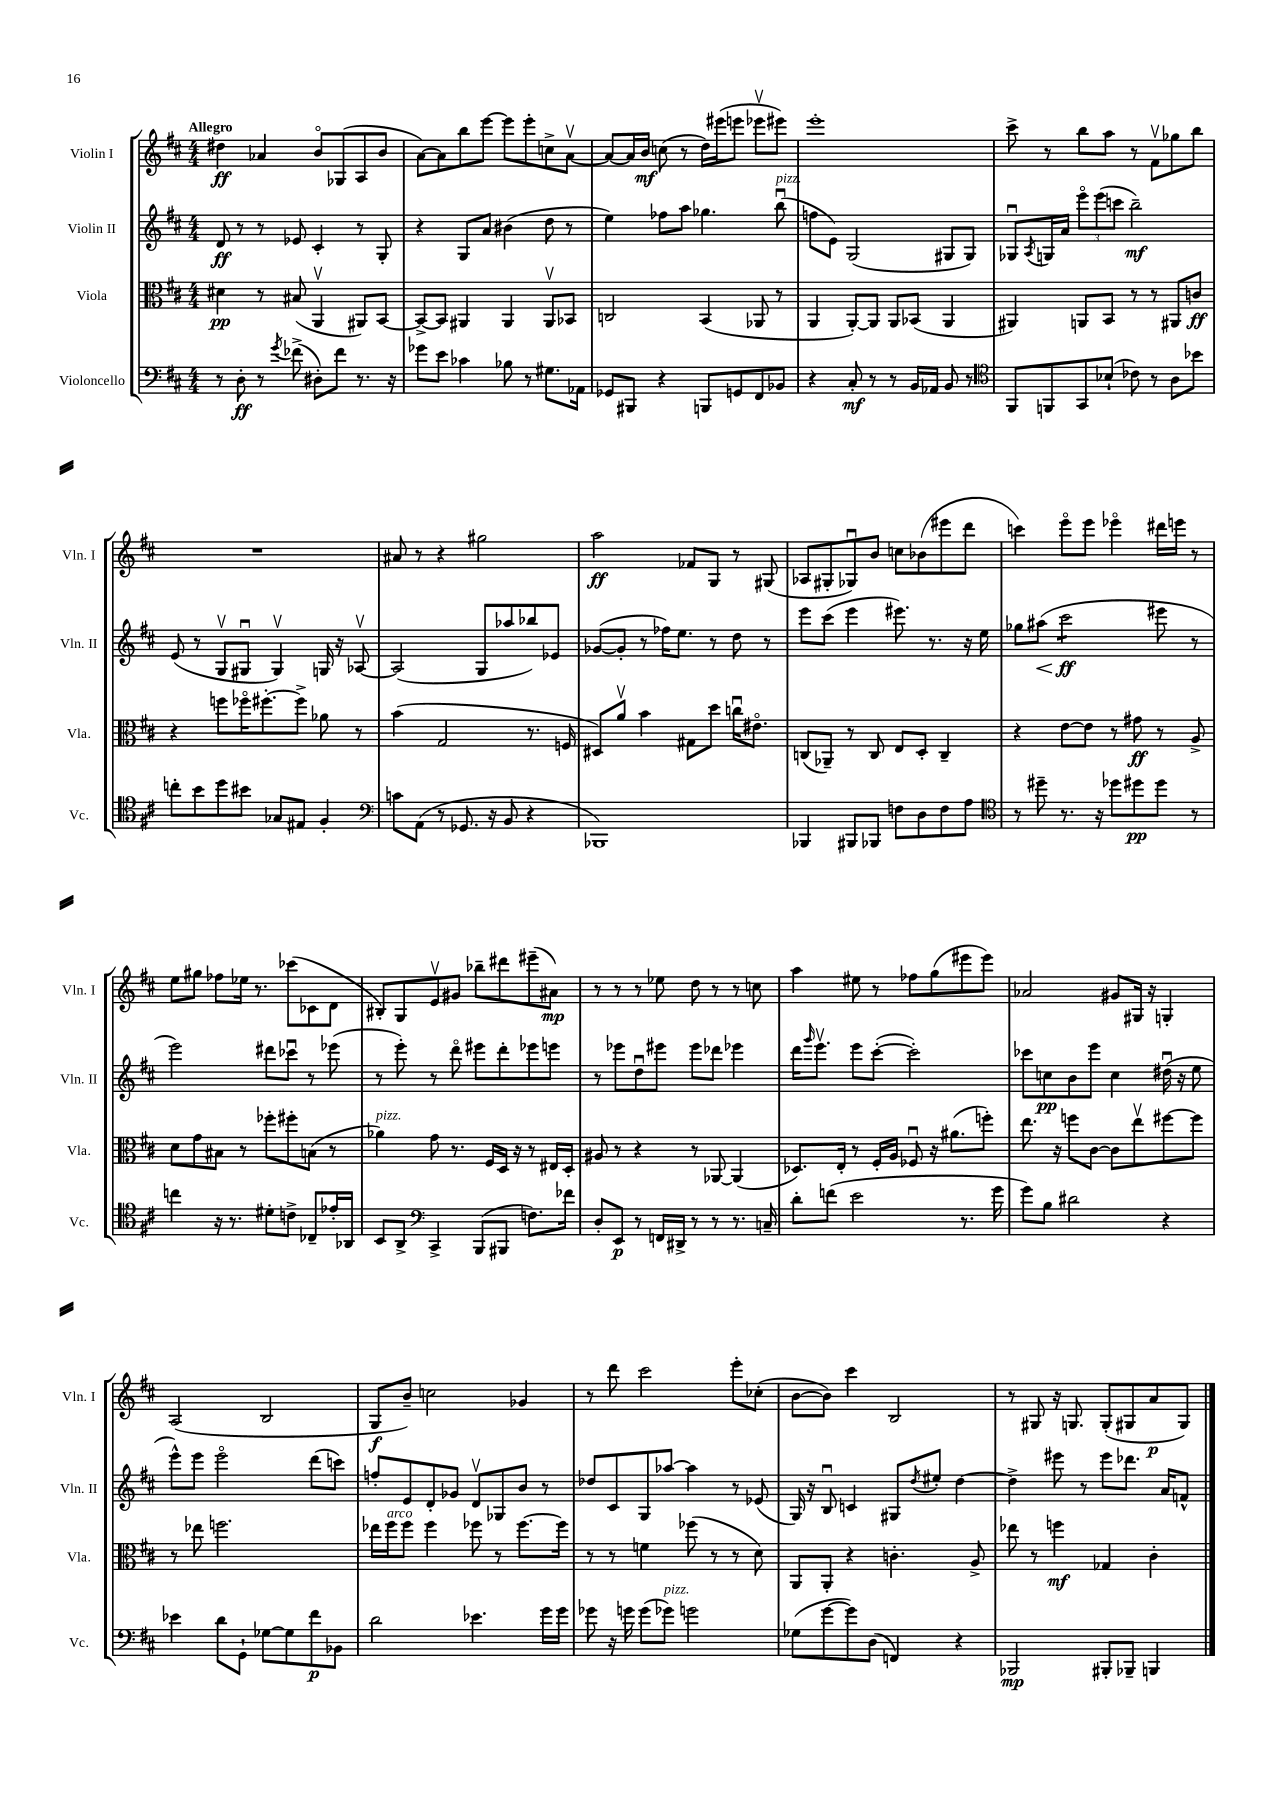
<<
\new StaffGroup <<
\new Staff = "s0" \with { instrumentName = "Violin I" shortInstrumentName = "Vln. I" } {
    \clef treble \key d \major \numericTimeSignature \time 4/4 \tempo "Allegro"
    dis''4\ff aes'4 b'8\flageolet ges8( a8 b'8 |
    a'8~) a'8 b''8 e'''8~ e'''8 e'''8-. c''8-> a'8~\upbow |
    a'8~ a'16 b'16\mf c''8( r8 d''16) eis'''16( e'''8 ees'''8\upbow eis'''8) |
    e'''1-. |
    cis'''8-> r8 b''8 a''8 r8 fis'8\upbow ges''8 b''8 |
    R1 |
    ais'8 r8 r4 gis''2 |
    a''2\ff fes'8 g8 r8 gis8( |
    aes8 gis8-. ges8\downbow) b'8 c''8 bes'8( eis'''8 d'''8 |
    c'''4) e'''8\flageolet e'''8 ees'''4\flageolet dis'''16 e'''16 r8 |
    e''8 gis''8 fes''8 ees''16 r8. ces'''8( ces'8 d'8 |
    bis8-.) g8 e'8\upbow gis'8 bes''8-- dis'''8 eis'''8--( ais'8\mp) |
    r8 r8 r8 ees''8 d''8 r8 r8 c''8 |
    a''4 eis''8 r8 fes''8 g''8( eis'''8 eis'''8) |
    aes'2 gis'8 gis16 r16 g4-. |
    a2( b2 |
    g8\f b'8--) c''2 ges'4 |
    r8 d'''8 cis'''2 e'''8-. ces''8-.( |
    b'8~ b'8) cis'''4 b2 |
    r8 gis8 r16 g8. g8-.( gis8 a'8\p gis8) \bar "|." |
}
\new Staff = "s1" \with { instrumentName = "Violin II" shortInstrumentName = "Vln. II" } {
    \clef treble \key d \major \numericTimeSignature \time 4/4
    d'8\ff r8 r8 ees'8 cis'4-. r8 g8-. |
    r4 g8 a'8 bis'4( d''8 r8 |
    e''4) fes''8 a''8 ges''4. b''8\downbow^\markup { \italic "pizz." }( |
    f''8 e'8) g2( gis8 gis8) |
    ges8\downbow \acciaccatura { a8 } g16 a'16 \tuplet 3/2 { e'''8\flageolet e'''8( c'''8 } b''2--\mf) |
    e'8( r8 g8\upbow gis8\downbow gis4\upbow) g16 r16 aes8~\upbow |
    aes2( g8 aes''8 bes''8) ees'8 |
    ges'8~( ges'8-. r8 fes''16) e''8. r8 d''8 r8 |
    e'''8 cis'''8( e'''4 eis'''8.) r8. r16 e''16 |
    ges''8 ais''8\<( cis'''2:8\ff\! eis'''8 r8 |
    e'''2) dis'''8 ces'''8\downbow r8 ees'''8( |
    r8 e'''8-.) r8 d'''8\flageolet eis'''8 d'''8-. ees'''8 e'''8 |
    r8 ees'''8 d''8\downbow eis'''8 eis'''8 des'''8 ees'''4 |
    d'''16 \grace { g'''16 } e'''8.\upbow e'''8 cis'''8~-.( cis'''2-.) |
    ces'''8 c''8\pp b'8 e'''8 c''4 dis''16\downbow( r16 e''8 |
    e'''8-^) e'''8 e'''2\flageolet d'''8( c'''8) |
    f''8-. e'8 d'8-. ges'8 d'8\upbow ges8 b'8 r8 |
    des''8 cis'8 g8 aes''8~ aes''4 r8 ees'8( |
    g16) r16 b8\downbow c'4 gis8 \acciaccatura { d''8 } eis''8-. d''4~ |
    d''4-> eis'''8 r8 eis'''8 des'''8. a'16 f'8-^ \bar "|." |
}
\new Staff = "s2" \with { instrumentName = "Viola" shortInstrumentName = "Vla." } {
    \clef alto \key d \major \numericTimeSignature \time 4/4
    dis'4\pp r8 bis8( a,4\upbow ais,8) b,8~ |
    b,8~-> b,8 ais,4 ais,4 ais,8\upbow bes,8 |
    c2 b,4( aes,8 r8 |
    a,4 a,8~-.) a,8 a,8 bes,8( a,4 |
    ais,4) a,8 b,8 r8 r8 ais,8 c'8\ff |
    r4 f''8 fes''16\flageolet fis''8.~-. fis''8-> aes'8 r8 |
    b'4( g2 r8. f16 |
    dis8) a'8\upbow b'4 gis8 d''8 c''16\downbow eis'8.\flageolet |
    c8( aes,8--) r8 c8 e8 d8-. c4-- |
    r4 e'8~ e'8 r8 gis'8\ff r8 a8-> |
    d'8 g'8 bis8 r8 fes''8-. fis''8-. b8( r8 |
    aes'4^\markup { \italic "pizz." }) g'8 r8. fis16 d16 r16 r8 eis16 d16-. |
    ais8 r8 r4 r8 aes,8~ aes,4( |
    des8.) e16-. r8 fis16-. a16 fes8\downbow r16 ais'8.( f''8-.) |
    e''8. r16 f''8 cis'8~ cis'8 e''8\upbow fis''8~ fis''8 |
    r8 ees''8 f''2. |
    ees''16 fis''16^\markup { \italic "arco" } fis''8 fis''4 fes''8 r8 fes''8.~ fes''16 |
    r8 r8 f'4 fes''8( r8 r8 d'8) |
    a,8 a,8-. r4 c'4.-. a8-> |
    ees''8 r8 f''4\mf ges4 cis'4-. \bar "|." |
}
\new Staff = "s3" \with { instrumentName = "Violoncello" shortInstrumentName = "Vc." } {
    \clef bass \key d \major \numericTimeSignature \time 4/4
    r8 d8-.\ff r8 \acciaccatura { g'8 } fes'8->( dis8-.) fes'8 r8. r16 |
    ges'8 e'8 ces'4 bes8 r8 gis8. aes,16 |
    ges,8 bis,,8 r4 b,,8 g,8 fis,8 bes,8 |
    r4 cis8-.\mf r8 r8 b,16 aes,16 b,8 r8 |
    \clef tenor fis,8 f,8 g,8 bes8-!( ces'8) r8 a8 bes'8 |
    c''8-. b'8 d''8 bis'8 ges8 eis8 fis4-. |
    \clef bass c'8 a,8( r8 ges,8. r16 b,8 r4 |
    bes,,1) |
    bes,,4 bis,,8 bes,,8 f8 d8 f8 a8 |
    \clef tenor r8 dis''8-- r8. r16 des''8 dis''8\pp dis''8 r8 |
    c''4 r16 r8. dis'8-. c'8-> ces8-- ees'16-. aes,16 |
    b,8 a,8-> \clef bass cis,4-> b,,8( bis,,8 f8.) fes'16 |
    d8-. e,8\p r8 f,16 dis,16-> r8 r8 r8. c16-- |
    d'8-. f'8( e'2 r8. g'16 |
    g'8) b8 dis'2 r4 |
    ees'4 d'8 g,8-! ges8~ ges8 fis'8\p bes,8 |
    d'2 ees'4. g'16 g'16 |
    ges'8 r16 g'16 g'8( ges'8^\markup { \italic "pizz." }) g'2 |
    ges8( g'8~ g'8) d8( f,4) r4 |
    bes,,2\mp bis,,8-. bes,,8-- b,,4 \bar "|." |
}
>>
>>
\layout { \context { \Score \remove "Bar_number_engraver" } }
